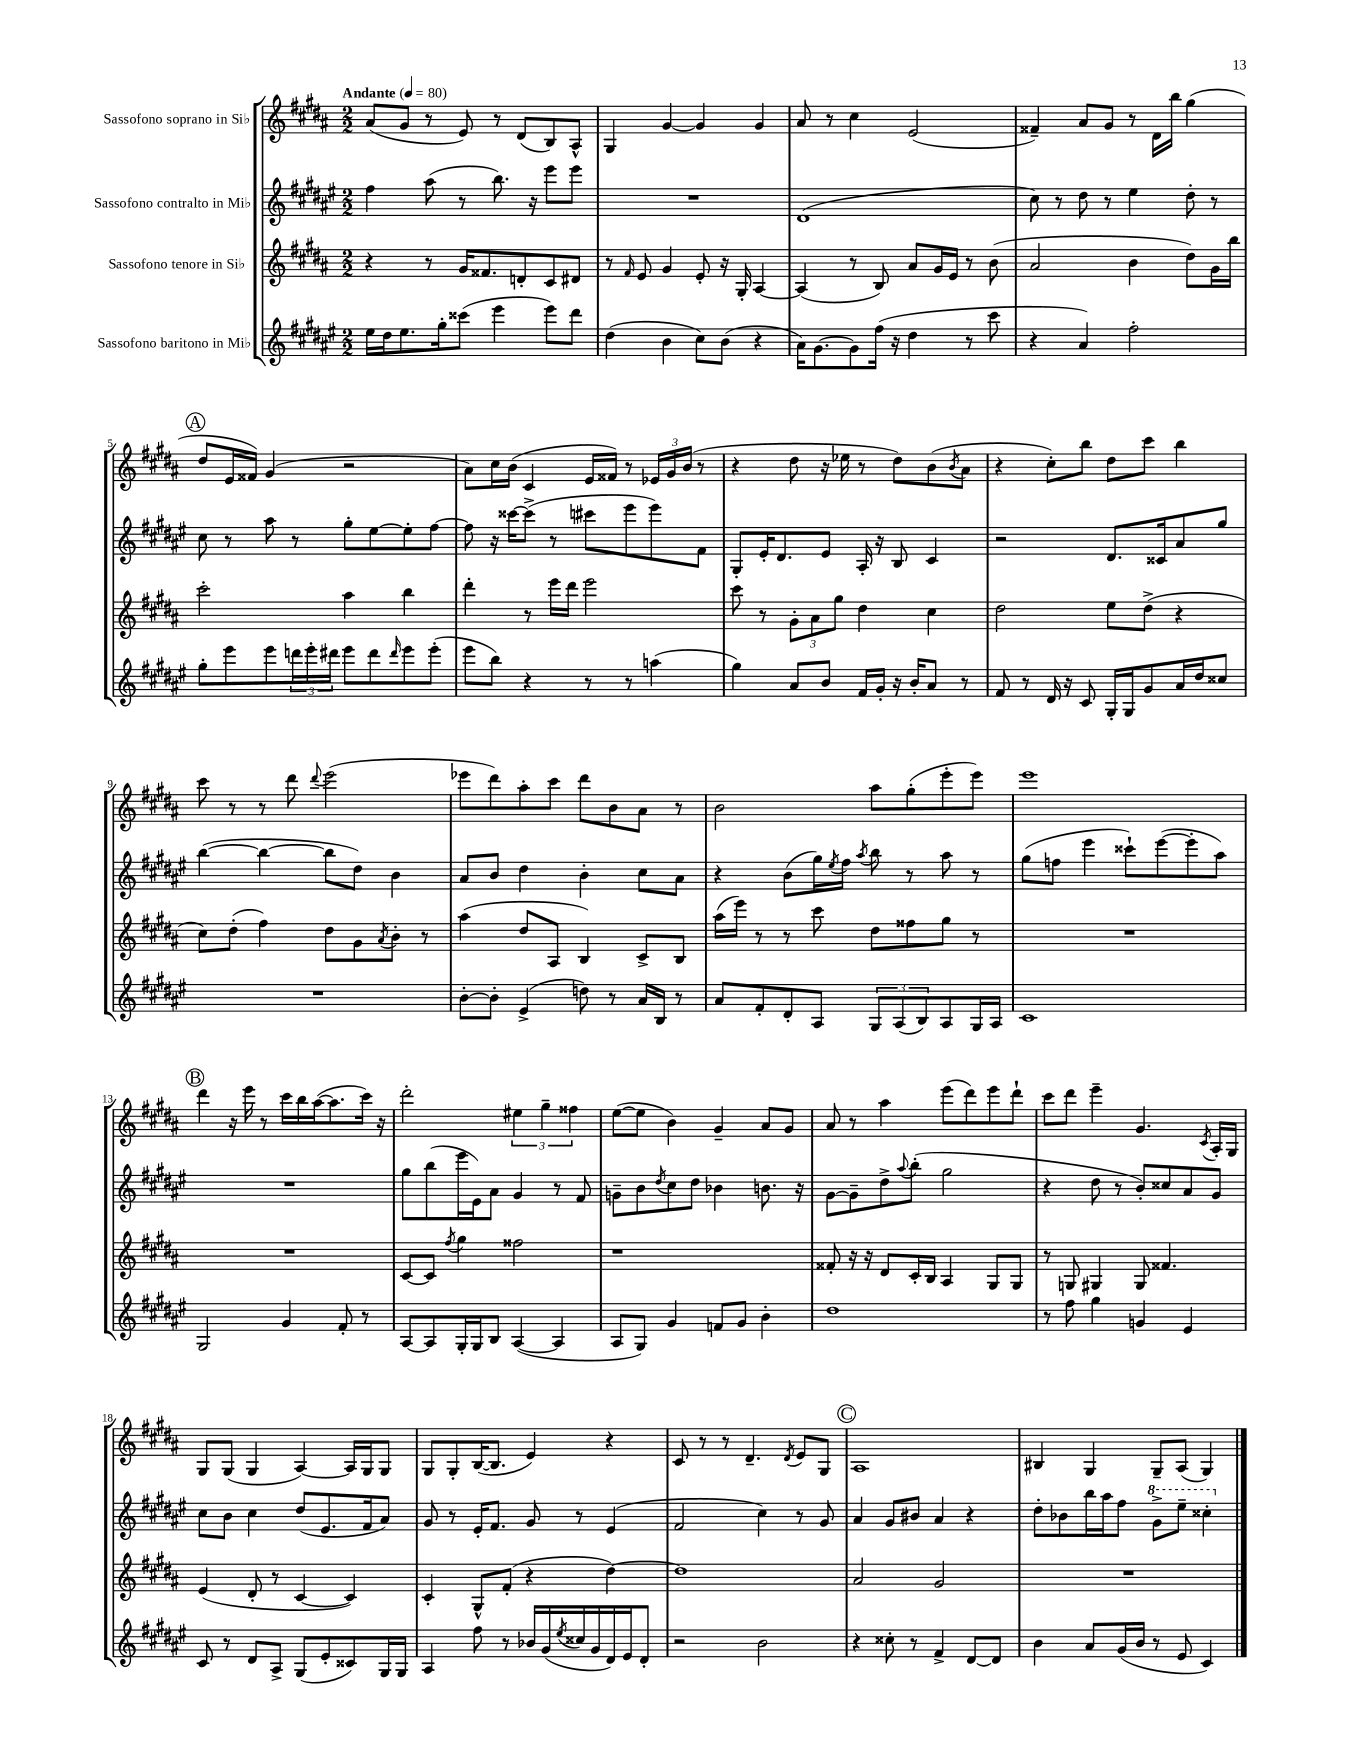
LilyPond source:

<<
\new StaffGroup <<
\new Staff = "s0" \with { instrumentName = "Sassofono soprano in Sib" } {
    \clef treble \key b \major \numericTimeSignature \time 2/2 \tempo "Andante" 4 = 80
    ais'8( gis'8 r8 e'8) r8 dis'8( b8) ais8-^ |
    gis4 gis'4~ gis'4 gis'4 |
    ais'8 r8 cis''4 e'2( |
    fisis'4--) ais'8 gis'8 r8 dis'16 b''16 gis''4( |
    \mark \markup { \circle "A" } dis''8 e'16 fisis'16) gis'4( r2 |
    ais'8) cis''16 b'16( cis'4 e'16 fisis'16) r8 \tuplet 3/2 { ees'16 gis'16 b'16( } r8 |
    r4 dis''8 r16 ees''16 r8 dis''8) b'8( \acciaccatura { b'8 } ais'8 |
    r4 cis''8-.) b''8 dis''8 cis'''8 b''4 |
    cis'''8 r8 r8 dis'''8 \appoggiatura { dis'''8 } e'''2( |
    ees'''8 dis'''8) ais''8-. cis'''8 dis'''8 b'8 ais'8 r8 |
    b'2 ais''8 gis''8-.( e'''8-. e'''8) |
    e'''1 |
    \mark \markup { \circle "B" } dis'''4 r16 e'''16 r8 cis'''16 b''16 ais''16~( ais''8. cis'''16) r16 |
    dis'''2-. \tuplet 3/2 { eis''4 gis''4-- fisis''4 } |
    e''8~( e''8 b'4) gis'4-- ais'8 gis'8 |
    ais'8 r8 ais''4 e'''8( dis'''8) e'''8 dis'''8-! |
    cis'''8 dis'''8 e'''4-- gis'4. \acciaccatura { cis'8 } ais16-. gis16 |
    gis8 gis8( gis4 ais4~) ais16 gis16 gis8 |
    gis8 gis8-. b16~( b8. e'4) r4 |
    cis'8 r8 r8 dis'4.-- \acciaccatura { dis'8 } e'8 gis8 |
    \mark \markup { \circle "C" } ais1 |
    bis4 gis4 gis8-- ais8( gis4) \bar "|." |
}
\new Staff = "s1" \with { instrumentName = "Sassofono contralto in Mib" } {
    \clef treble \key fis \major \numericTimeSignature \time 2/2
    fis''4 ais''8( r8 b''8.) r16 eis'''8 eis'''8 |
    R1 |
    dis'1( |
    cis''8) r8 dis''8 r8 eis''4 dis''8-. r8 |
    \mark \markup { \circle "A" } cis''8 r8 ais''8 r8 gis''8-. eis''8~ eis''8-. fis''8~ |
    fis''8 r16 cisis'''16~ cisis'''8->( r8 cis'''8 eis'''8 eis'''8) fis'8 |
    gis8-. eis'16-. dis'8. eis'8 ais16-. r16 b8 cis'4 |
    r2 dis'8. cisis'16 ais'8 gis''8 |
    b''4~( b''4~ b''8 dis''8) b'4 |
    ais'8 b'8 dis''4 b'4-. cis''8 ais'8 |
    r4 b'8( gis''16) \acciaccatura { eis''8 } fis''16 \acciaccatura { ais''8 } b''8 r8 ais''8 r8 |
    gis''8( f''8 eis'''4 cisis'''8-!) eis'''8~( eis'''8-. ais''8) |
    \mark \markup { \circle "B" } R1 |
    gis''8 b''8( eis'''16 eis'16) ais'8 gis'4 r8 fis'8 |
    g'8-- b'8 \acciaccatura { dis''8 } cis''8 dis''8 bes'4 b'8. r16 |
    gis'8~ gis'8-- dis''8-> \appoggiatura { ais''8 } b''8-.( gis''2 |
    r4 dis''8 r8 b'8-.) cisis''8 ais'8 gis'8 |
    cis''8 b'8 cis''4 dis''8( eis'8. fis'16 ais'8) |
    gis'8 r8 eis'16-. fis'8. gis'8 r8 eis'4( |
    fis'2 cis''4) r8 gis'8 |
    \mark \markup { \circle "C" } ais'4 gis'8 bis'8 ais'4 r4 |
    dis''8-. bes'8 b''16 ais''16 fis''8 \ottava #1 gis''8-> eis'''8-- cisis'''4-. \ottava #0 \bar "|." |
}
\new Staff = "s2" \with { instrumentName = "Sassofono tenore in Sib" } {
    \clef treble \key b \major \numericTimeSignature \time 2/2
    r4 r8 gis'16 fisis'8. d'8-. cis'8 dis'8 |
    r8 \grace { fis'16 } e'8 gis'4 e'8-. r16 gis16-. ais4~ |
    ais4( r8 b8) ais'8 gis'16 e'16 r8 b'8( |
    ais'2 b'4 dis''8) gis'16 b''16 |
    \mark \markup { \circle "A" } cis'''2-. ais''4 b''4 |
    dis'''4-. r8 e'''16 dis'''16 e'''2 |
    cis'''8 r8 \tuplet 3/2 { gis'8-. ais'8 gis''8 } dis''4 cis''4 |
    dis''2 e''8 dis''8->( r4 |
    cis''8) dis''8-.( fis''4) dis''8 gis'8 \acciaccatura { ais'8 } b'8-. r8 |
    ais''4( dis''8 ais8 b4) cis'8-> b8 |
    ais''16( e'''16) r8 r8 cis'''8 dis''8 fisis''8 gis''8 r8 |
    R1 |
    \mark \markup { \circle "B" } R1 |
    cis'8~ cis'8 \acciaccatura { fis''8 } gis''4 fisis''2 |
    r1 |
    fisis'8-. r16 r16 dis'8 cis'16-. b16 ais4 gis8 gis8 |
    r8 g8 gis4 gis8 fisis'4. |
    e'4( dis'8-. r8 cis'4~ cis'4) |
    cis'4-. gis8-^ fis'8-.( r4 dis''4~) |
    dis''1 |
    \mark \markup { \circle "C" } ais'2 gis'2 |
    R1 \bar "|." |
}
\new Staff = "s3" \with { instrumentName = "Sassofono baritono in Mib" } {
    \clef treble \key fis \major \numericTimeSignature \time 2/2
    eis''16 dis''16 eis''8. gis''16-. cisis'''8( eis'''4 eis'''8) dis'''8 |
    dis''4( b'4 cis''8) b'8( r4 |
    ais'16) gis'8.~ gis'8 fis''16( r16 dis''4 r8 cis'''8 |
    r4 ais'4) fis''2-. |
    \mark \markup { \circle "A" } gis''8-. eis'''8 eis'''8 \tuplet 3/2 { d'''16 eis'''16-. dis'''16 } eis'''8 dis'''8 \grace { dis'''16 } eis'''8 eis'''8-.( |
    eis'''8 b''8) r4 r8 r8 a''4( |
    gis''4) ais'8 b'8 fis'16 gis'16-. r16 b'16-. ais'8 r8 |
    fis'8 r8 dis'16 r16 cis'8 gis16-. gis16 gis'8 ais'16 dis''16 cisis''8 |
    R1 |
    b'8~-. b'8-. eis'4->( d''8) r8 ais'16 b16 r8 |
    ais'8 fis'8-. dis'8-. ais8 \tuplet 3/2 { gis8 ais8( b8) } ais8 gis16 ais16 |
    cis'1 |
    \mark \markup { \circle "B" } gis2 gis'4 fis'8-. r8 |
    ais8~ ais8 gis16-. gis16 b8 ais4~( ais4 |
    ais8 gis8) gis'4 f'8 gis'8 b'4-. |
    dis''1 |
    r8 fis''8 gis''4 g'4 eis'4 |
    cis'8 r8 dis'8 ais8-> gis8( eis'8-. cisis'8) gis16 gis16 |
    ais4 fis''8 r8 bes'16 gis'16( \acciaccatura { eis''8 } cisis''16 gis'16 dis'16) eis'16 dis'8-. |
    r2 b'2 |
    \mark \markup { \circle "C" } r4 cisis''8-. r8 fis'4-> dis'8~ dis'8 |
    b'4 ais'8 gis'16( b'16 r8 eis'8 cis'4) \bar "|." |
}
>>
>>
